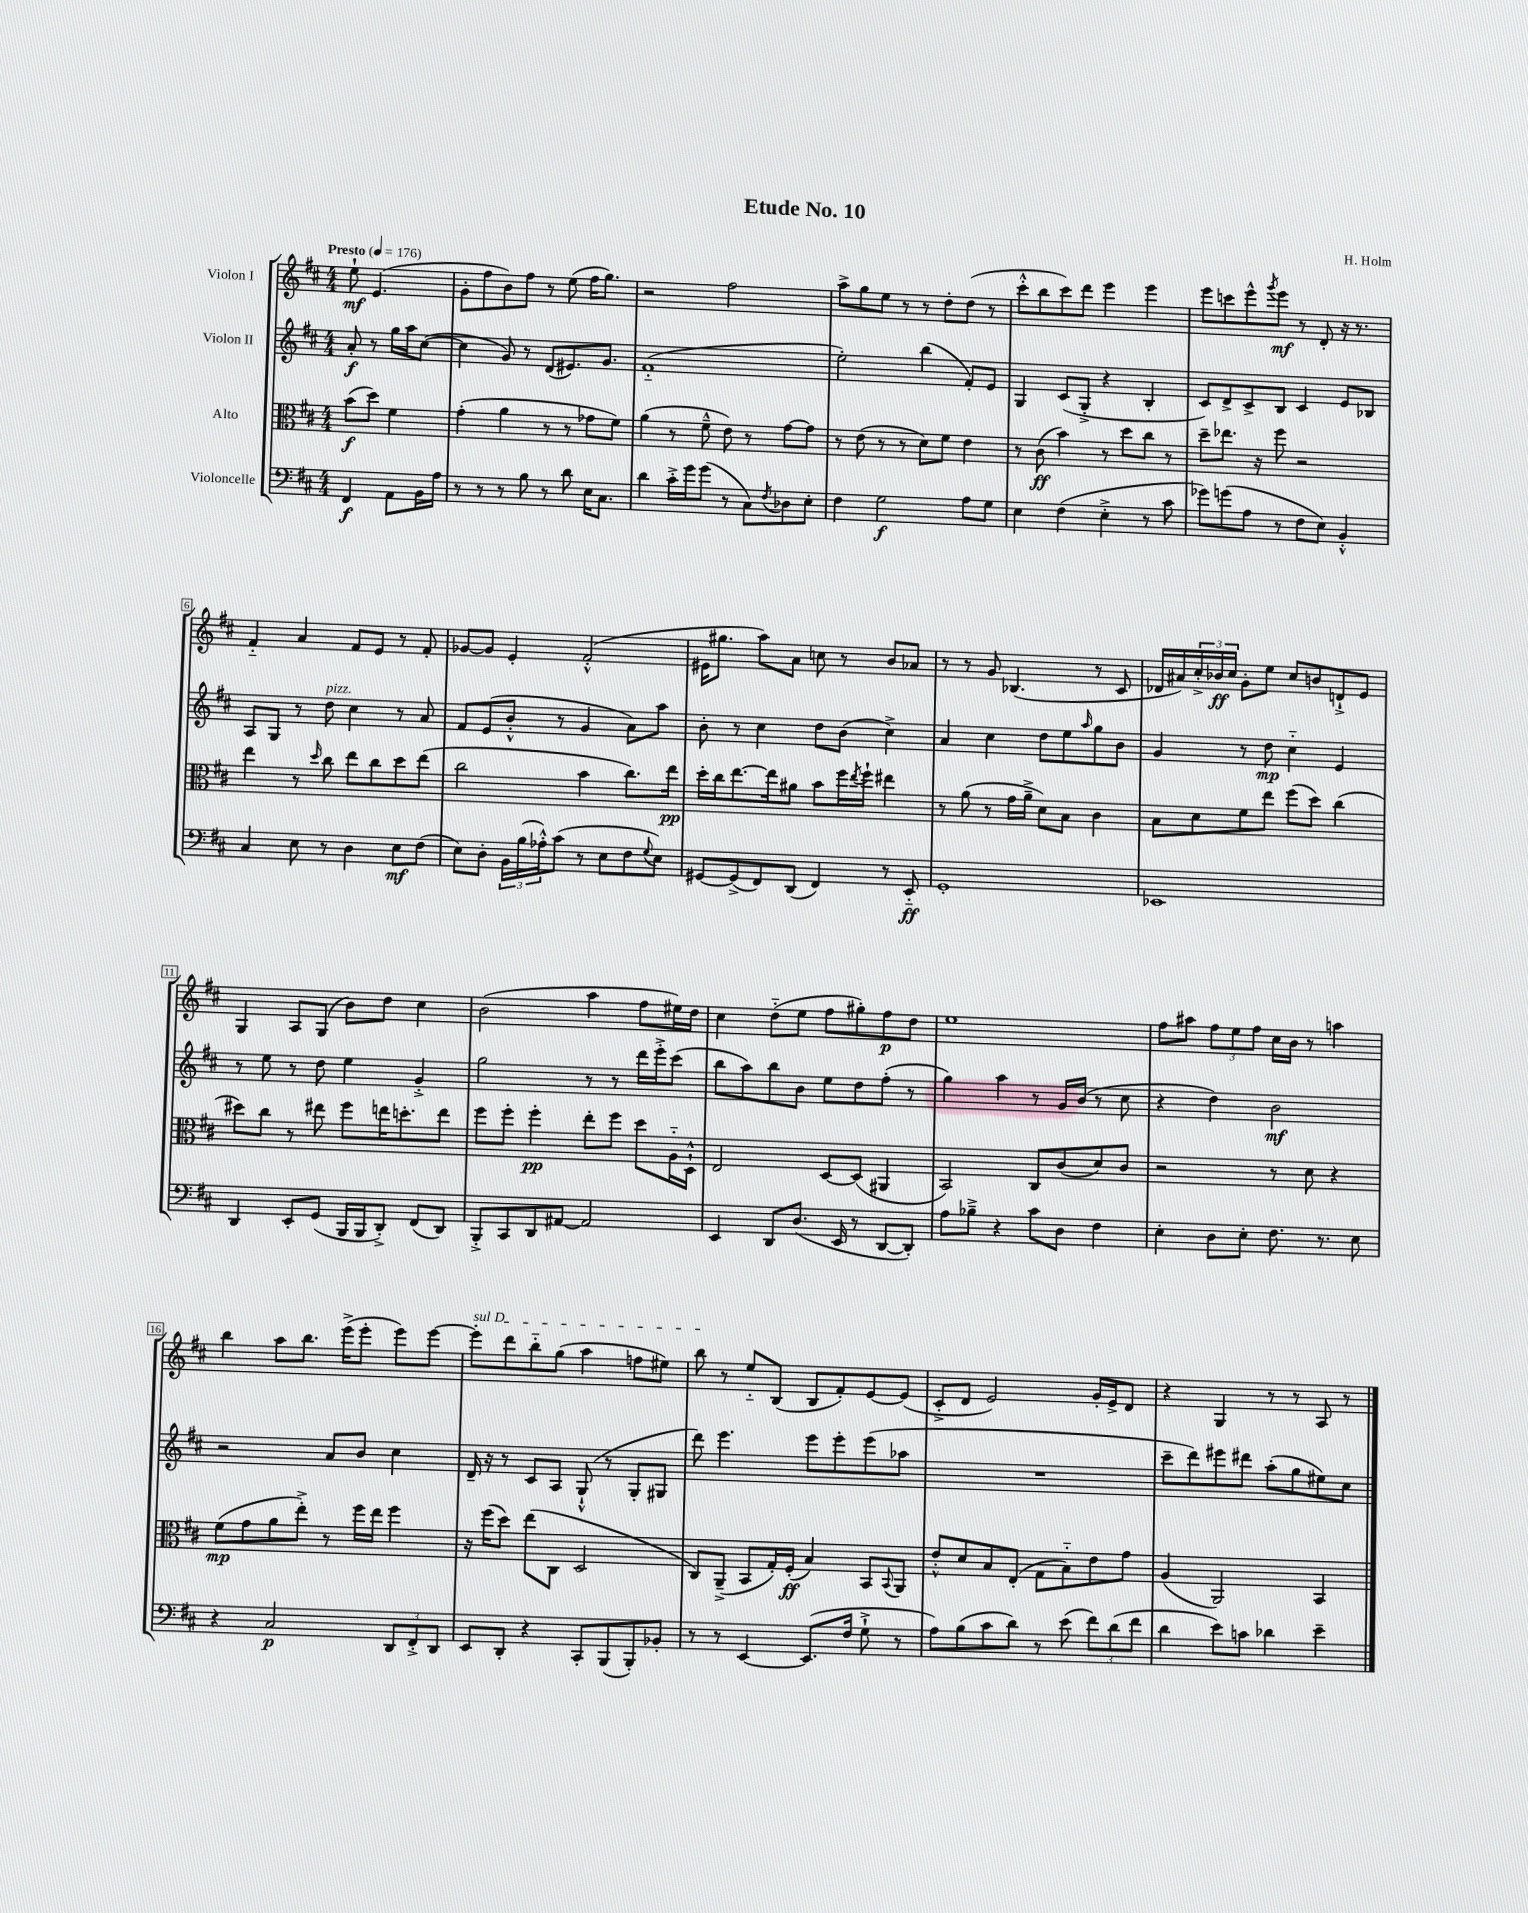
\header { title = "Etude No. 10" composer = "H. Holm" }
<<
\new StaffGroup <<
\new Staff = "s0" \with { instrumentName = "Violon I" } {
    \clef treble \key d \major \numericTimeSignature \time 4/4 \partial 2 \tempo "Presto" 4 = 176
    e''8-!\mf e'4.( |
    g'8-. fis''8 b'8) fis''8 r8 e''8( fis''16 g''8.) |
    r2 fis''2 |
    a''8-> g''8 e''8 r8 r8 d''8-. d''8( r8 |
    cis'''8-.-^ b''8 cis'''8) d'''8 e'''4 e'''4 |
    e'''8 c'''8 e'''8-^ \acciaccatura { g'''8 } e'''8\mf r8 d'8-. r16 r8. |
    fis'4-_ a'4 fis'8 e'8 r8 fis'8-. |
    ges'8~ ges'8 e'4-. fis'2-.-^( |
    eis'16 gis''8. a''8) a'8 c''8 r8 b'8 aes'8 |
    r8 r8 g'8 bes4.( r8 cis'8 |
    des'16 ais'16) \tuplet 3/2 { cis''16-.-> bes'16\ff cis''16 } g'8-. e''8 cis''8 b'8 d'8-!-> e'8 |
    g4 a8 g8( b'8) d''8 cis''4 |
    b'2( a''4 fis''8 eis''16) d''16 |
    cis''4 d''8-_( e''8 fis''8 gis''8-.) fis''8\p d''8 |
    e''1 |
    fis''8 ais''8 \tuplet 3/2 { fis''8 e''8 fis''8 } cis''16 b'16 r8 a''4 |
    b''4 a''8 b''8. e'''16->( e'''8-. e'''8) e'''8~ |
    \once \override TextSpanner.bound-details.left.text = \markup { \italic "sul D" } e'''8-.\startTextSpan d'''8 b''8-_ g''8( a''4 f''8 eis''8) |
    b''8\stopTextSpan r8 e''8-_ b8( b8 fis'8-.) e'8~ e'8( |
    cis'8-.-> d'8 e'2) g'16-. e'16-> d'8 |
    r4 g4 r8 r8 a8 r8 \bar "|." |
}
\new Staff = "s1" \with { instrumentName = "Violon II" } {
    \clef treble \key d \major \numericTimeSignature \time 4/4 \partial 2
    a'8-.\f r8 g''16 a''16 cis''8~( |
    cis''4 g'8) r8 d'8( eis'8.) g'8. |
    fis'1-_( |
    e''2-.) b''4( fis'8-.) e'8 |
    g4 cis'8( g8-.-> r4 b4-. |
    cis'8) d'8-> cis'8-> b8 cis'4 e'8 bes8 |
    a8 g8 r8 d''8^\markup { \italic "pizz." } cis''4 r8 a'8 |
    fis'8 e'8( b'8-.-^ r8 g'4 a'8) a''8 |
    b'8-. r8 cis''4 d''8 b'8( cis''4->) |
    a'4 cis''4 d''8 e''8 \grace { a''16 } g''8 b'8 |
    g'4 r8 d''8\mp cis''4-_ e'4 |
    r8 e''8 r8 d''8 e''4 g'4-.-> |
    g''2 r8 r8 d'''16 e'''16-.-> cis'''8( |
    b''8 a''8) b''8 b'8 e''8 d''8 fis''8-.( r8 |
    g''4) a''4 r8 g'16 b'16( r8 cis''8 |
    r4 d''4) b'2\mf |
    r2 a'8 b'8 cis''4 |
    d'16-- r16 r8 cis'8 a8 g8-!-^( r8 g8-. gis8 |
    d'''8) e'''4. e'''8 e'''8-. e'''8( aes''8 |
    R1 |
    cis'''8-- d'''8) eis'''8 dis'''8 a''8-.( g''8 eis''8) cis''8 \bar "|." |
}
\new Staff = "s2" \with { instrumentName = "Alto" } {
    \clef alto \key d \major \numericTimeSignature \time 4/4 \partial 2
    b'8\f( d''8) fis'4 |
    g'4-.( a'4 r8 r8 ges'8 fis'8) |
    a'4( r8 fis'8---^ e'8) r8 g'8~ g'8 |
    r8 e'8( r8 r8 d'8) fis'8 e'4 |
    r8 cis'8\ff( b'4) r8 d''8 cis''8 r8 |
    d''8-- ees''8. r16 fis''8 r2 |
    e''4 r8 \grace { d''16 } cis''8 e''8 cis''8 d''8 e''8( |
    cis''2 b'4 cis''8.) e''16\pp |
    d''16-. cis''16 e''8.~ e''16 ais'8 b'8 fis''16 \acciaccatura { e''8 } fis''16-! eis''4 |
    r8 a'8( r8 g'16 a'16---> d'8) b8 cis'4 |
    b8 d'8 fis'8 e''8 fis''8( d''8) cis''4( |
    dis''8) cis''8 r8 eis''8 fis''8 e''16 d''8.-. e''8 |
    fis''8 fis''8-. fis''4-.\pp e''8-. fis''8 d''8 a16-_ d16-!-^ |
    e2 d8~ d8( ais,4 |
    b,2) cis8 cis'8( d'8) cis'8 |
    r2 r8 d'8 r4 |
    fis'8\mp( g'8 a'8 e''8-.->) r8 fis''16 e''16 fis''4 |
    r16 fis''16( d''8) e''8( cis8 d2 |
    cis8) a,8--->( b,8 g16-.) fis16-.\ff( b4) b,8 \appoggiatura { b,8 } a,8 |
    e'8-.-^ d'8 b8 e8-.( g8 b8-_) e'8 g'8 |
    a4( a,2) b,4 \bar "|." |
}
\new Staff = "s3" \with { instrumentName = "Violoncelle" } {
    \clef bass \key d \major \numericTimeSignature \time 4/4 \partial 2
    fis,4\f a,8 b,16 a16 |
    r8 r8 r8 b8 r8 d'8 e16 cis8. |
    d'4 cis'16-.-> g'16 g'8( r8 cis8) \acciaccatura { fis8 } des8 e8-. |
    fis4 g2\f a8 g8 |
    e4 fis4( e4-.-> r8 cis'8 |
    ges'8) g'8( a8 r8 fis8 e8) b,4-.-^ |
    cis4 e8 r8 d4 e8\mf fis8( |
    e8) d8-. \tuplet 3/2 { b,16 b16( aes16-.-^) } cis'8( r8 e8 fis8 \appoggiatura { g8 } e8) |
    gis,8~ gis,8->( fis,8) d,8( fis,4) r8 e,8-_\ff |
    g,1-. |
    ees,1 |
    d,4 e,8-. g,8( b,,16 b,,16 d,8-.->) fis,8( d,8) |
    b,,8-.-> cis,8 d,8 ais,8~ ais,2 |
    e,4 d,8 d8.( e,16 r8 d,8~ d,8-.) |
    a8 bes8---> r4 cis'8 d8 fis4 |
    e4-. d8 e8-. fis8. r8. e8 |
    r4 cis2\p \tuplet 3/2 { d,8 fis,8-.-> d,8 } |
    e,8 d,8-. r4 cis,8-. b,,8( b,,8-.) bes,8-. |
    r8 r8 e,4~ e,8.( fis16 g8-!-> r8 |
    a8) b8( cis'8 d'8) r8 e'8( \tuplet 3/2 { fis'8) d'8( fis'8 } |
    d'4 e'8) c'8 des'4 e'4-- \bar "|." |
}
>>
>>
\layout { \context { \Score \override BarNumber.stencil = #(make-stencil-boxer 0.1 0.3 ly:text-interface::print) } }
